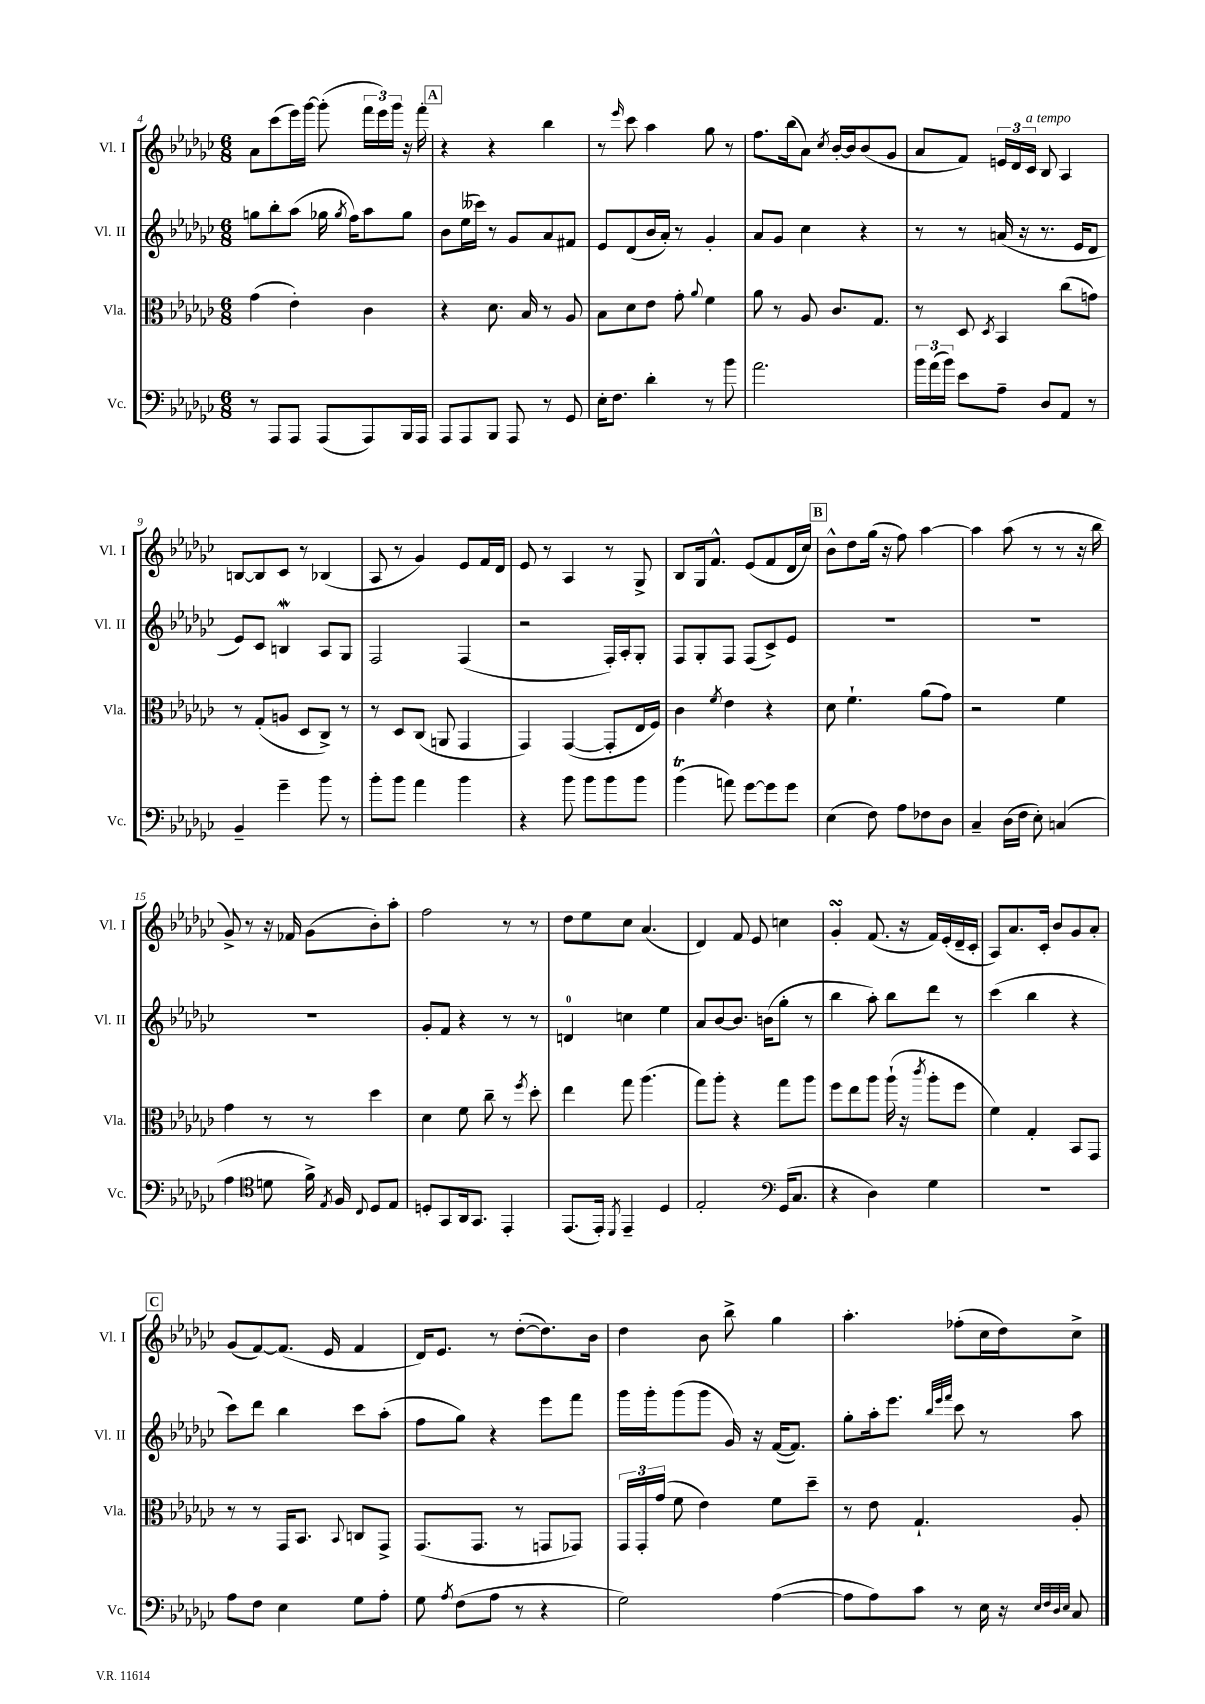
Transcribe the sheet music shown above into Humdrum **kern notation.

**kern	**kern	**kern	**kern
*part4	*part3	*part2	*part1
*staff4	*staff3	*staff2	*staff1
*I"Vc.	*I"Vla.	*I"Vl. II	*I"Vl. I
*I'Vc.	*I'Vla.	*I'Vl. II	*I'Vl. I
*clefF4	*clefC3	*clefG2	*clefG2
*k[b-e-a-d-g-c-]	*k[b-e-a-d-g-c-]	*k[b-e-a-d-g-c-]	*k[b-e-a-d-g-c-]
*M6/8	*M6/8	*M6/8	*M6/8
=4	=4	=4	=4
8r	(4g-\	8ggn\L	8a-\L
8AAA-/L	.	8bb-'\	(8ccc-\
8AAA-/J	4e-'\)	(8aa-\J	16eee-\L)
.	.	.	[16ggg-\JJ
(8AAA-/L	.	16gg-X\	(8ggg-'\]
.	.	8qgg-/	.
.	.	16ff\KL)	.
8AAA-/)	4c-\	8aa-\	24fff\LL
.	.	.	24eee-\)
.	.	.	24ggg-\JJ
16BBB-/L	.	8gg-\J	16r
16AAA-/JJ	.	.	16fff'\
!!LO:REH:place=s1:t=A
=5	=5	=5	=5
8AAA-/L	4r	8b-\L	4r
8AAA-/	.	(16ee-\L	.
.	.	16ccc--X\JJ)	.
8BBB-/J	8.d-\	8r	4r
8AAA-/	.	8g-/L	.
.	16B-/	.	.
8r	8r	8a-/	4bb-\
8GG-/	8A-/	8f#X/J	.
=6	=6	=6	=6
16E-'\KL	8B-\L	8e-/L	8r
8.F\J	.	.	.
.	.	.	16qqeee-/
.	8d-\	(8d-/	8ccc-\
4d-'\	8e-\J	16b-/L	4aa-\
.	.	16a-'/JJ)	.
.	8g-'\	8r	.
.	8qqa-/	.	.
8r	4f\	4g-'/	8gg-\
8b-\	.	.	8r
=7	=7	=7	=7
2.a-\	8a-\	8a-/L	8.ff\L
.	8r	8g-/J	.
.	.	.	(16bb-\k
.	8A-/	4cc-\	8a-\J)
.	.	.	8qcc-/
.	8.c-/L	.	[16b-'/LL
.	.	.	16b-/J]
.	.	4r	(8b-/
.	8.G-/J	.	.
.	.	.	8g-/J
=8	=8	=8	=8
24b-\LL	8r	8r	8a-/L
(24a-\	.	.	.
24b-\JJ)	.	.	.
8e-\L	8D-/	8r	8f/J)
.	8qD-/	.	.
8A-~\J	4BB-/	(16an/	24en/LL
.	.	.	24d-/
.	.	16r	.
!	!	!	!LO:TX:a:i:t=a tempo
.	.	.	24c-/JJ
8D-/L	.	8.r	8B-/
8AA-/J	(8cc-\L	.	4A-/
.	.	16e-/KL	.
8r	8gn\J)	8d-/J	.
!!LO:LB:g=z
=9	=9	=9	=9
4BB-~/	8r	8e-/L)	[8Bn/L
.	(8G-'/L	8c-/J	8B/]
4g-~\	8An/J	4BnW/	8c-/J
.	8D-/L	.	8r
8b-\	8C-^/J)	8A-/L	(4B-X/
8r	8r	8G-/J	.
=10	=10	=10	=10
8b-'\L	8r	2F/	8A-/
8b-\J	8D-/L	.	8r
4a-\	(8C-/J	.	4g-/)
.	8AAn/	.	.
4b-\	4GG-/	(4F/	8e-/L
.	.	.	16f/L
.	.	.	16d-/JJ
=11	=11	=11	=11
4r	4GG-/)	2r	8e-/
.	.	.	8r
8b-\	([4GG-/	.	4A-/
8b-\L	.	.	.
8b-\	8GG-'/L]	16F'/LL)	8r
.	.	16A-'/J	.
8b-\J	16E-/L	8G-'/J	8G-^/
.	16F/JJ)	.	.
=12	=12	=12	=12
(4b-t\	4c-\	8F/L	8B-/L
.	.	8G-'/	16G-/k
.	.	.	8.f^^/J
.	8qf/	.	.
8an\)	4e-\	8F/J	.
[8g-\L	.	(8F/L	(8e-/L
8g-\]	4r	8c-^/)	8f/
8g-\J	.	8e-/J	16d-/L
.	.	.	16cc-/JJ)
!!LO:REH:place=s1:t=B
=13	=13	=13	=13
(4E-\	8d-\	2.r	8b-^^\L
.	4.f`\	.	8dd-\
8F\)	.	.	(16gg-\Jk
.	.	.	16r
8A-\L	.	.	8ff\)
8F-X\	(8a-\L	.	[4aa-\
8D-\J	8g-\J)	.	.
=14	=14	=14	=14
4C-~/	2r	2.r	4aa-\]
(16D-\LL	.	.	(8aa-\
16F\JJ	.	.	.
8E-'\)	.	.	8r
(4Cn/	4f\	.	8r
.	.	.	16r
.	.	.	16bb-\
!!LO:LB:g=z
=15	=15	=15	=15
4A-\	4g-\	2.r	8g-^/)
.	.	.	8r
*clefC4	*	*	*
8dn\	8r	.	16r
.	.	.	16f-X/
16f^\)	8r	.	(8g-\L
8qE-/	.	.	.
16F/	.	.	.
8qqC-/	.	.	.
8D-/L	4dd-\	.	8b-'\)
8E-/J	.	.	8aa-'\J
=16	=16	=16	=16
8Dn'/L	4d-\	8g-'/L	2ff\
8GG-/	.	8f/J	.
16AA-/k	8f\	4r	.
8.GG-/J	.	.	.
.	8cc-~\	.	.
4EE-'/	8r	8r	8r
.	8qff/	.	.
.	8dd-'\	8r	8r
=17	=17	=17	=17
(8.EE-/L	4ee-\	4dn/	8dd-\L
.	.	.	8ee-\
16EE-'/Jk)	.	.	.
8qDD-/	.	.	.
4EE-~/	8gg-\	4ccn\	8cc-\J
.	(4.aa-\	.	(4.a-/
4D-/	.	4ee-\	.
=18	=18	=18	=18
2E-'/	8gg-\L)	8a-/L	4d-/)
.	8aa-'\J	[8b-/	.
.	4r	8.b-/J]	8f/
.	.	.	8e-/
.	.	(16bn\KL	.
*clefF4	*	*	*
(16GG-/KL	8gg-\L	8gg-'\J	4ccn\
8.C-/J	.	.	.
.	8aa-\J	8r	.
=19	=19	=19	=19
4r	8ff\L	4bb-\	4g-sSSs'/
.	8ee-\	.	.
4D-\)	8aa-\J	8aa-'\)	(8.f/
.	(16aa-`\	8bb-\L	.
.	16r	.	16r
.	8qccc-/	.	.
4G-\	8aa-'\L	8ddd-\J	16f/LL)
.	.	.	(16e-'/
.	8ff\J	8r	16d-~/
.	.	.	16c-'/JJ
=20	=20	=20	=20
2.r	4f\)	(4ccc-\	8A-/L)
.	.	.	8.a-/
.	4G-'/	4bb-\	.
.	.	.	16c-'/Jk
.	.	.	8b-/L
.	8BB-/L	4r	8g-/
.	8GG-/J	.	8a-'/J
!!LO:LB:g=z
!!LO:REH:place=s1:t=C
=21	=21	=21	=21
8A-\L	8r	8ccc-\L)	(8g-/L
8F\J	8r	8ddd-\J	[8f/)
4E-\	16GG-/KL	4bb-\	(8.f/J]
.	8.BB-/J	.	.
.	.	.	16e-/
.	8qqBB-/	.	.
8G-\L	8Cn/L	8ccc-\L	4f/
8A-'\J	8GG-^/J	(8aa-'\J	.
=22	=22	=22	=22
8G-\	(8.GG-/L	8ff\L	16d-/KL)
.	.	.	8.e-/J
8qA-/	.	.	.
(8F\L	.	8gg-\J)	.
.	8.GG-/J	.	.
8A-\J	.	4r	8r
8r	8r	.	([8dd-'\L
4r	8GGn/L	8eee-\L	8.dd-\])
.	8GG-X/J)	8fff\J	.
.	.	.	16b-\Jk
=23	=23	=23	=23
2G-\)	24GG-/LL	16ggg-\LL	4dd-\
.	24GG-'/	.	.
.	.	16ggg-'\J	.
.	(24g-/JJ	.	.
.	8f\	(8ggg-\	.
.	4e-\)	8ggg-\J	8b-\
.	.	16g-/)	8bb-^\
.	.	16r	.
([4A-\	8f\L	([16f/KL	4gg-\
.	.	8.f/J])	.
.	8dd-~\J	.	.
=24	=24	=24	=24
8A-\L]	8r	8gg-'\L	4.aa-'\
8A-\)	8e-\	16aa-'\k	.
.	.	8.eee-\J	.
8c-\J	4.G-`/	.	.
.	.	32qqbb-/LLL	.
.	.	32qqeee-/	.
.	.	32qqfff/JJJ	.
8r	.	8ccc-\	(8ff-X'\L
16E-\	.	8r	16cc-\L
16r	.	.	16dd-\J)
32qqE-/LLL	.	.	.
32qqF/	.	.	.
32qqD-/	.	.	.
32qqE-/JJJ	.	.	.
8C-/	8A-'/	8aa-\	8cc-^\J
==	==	==	==
*-	*-	*-	*-
